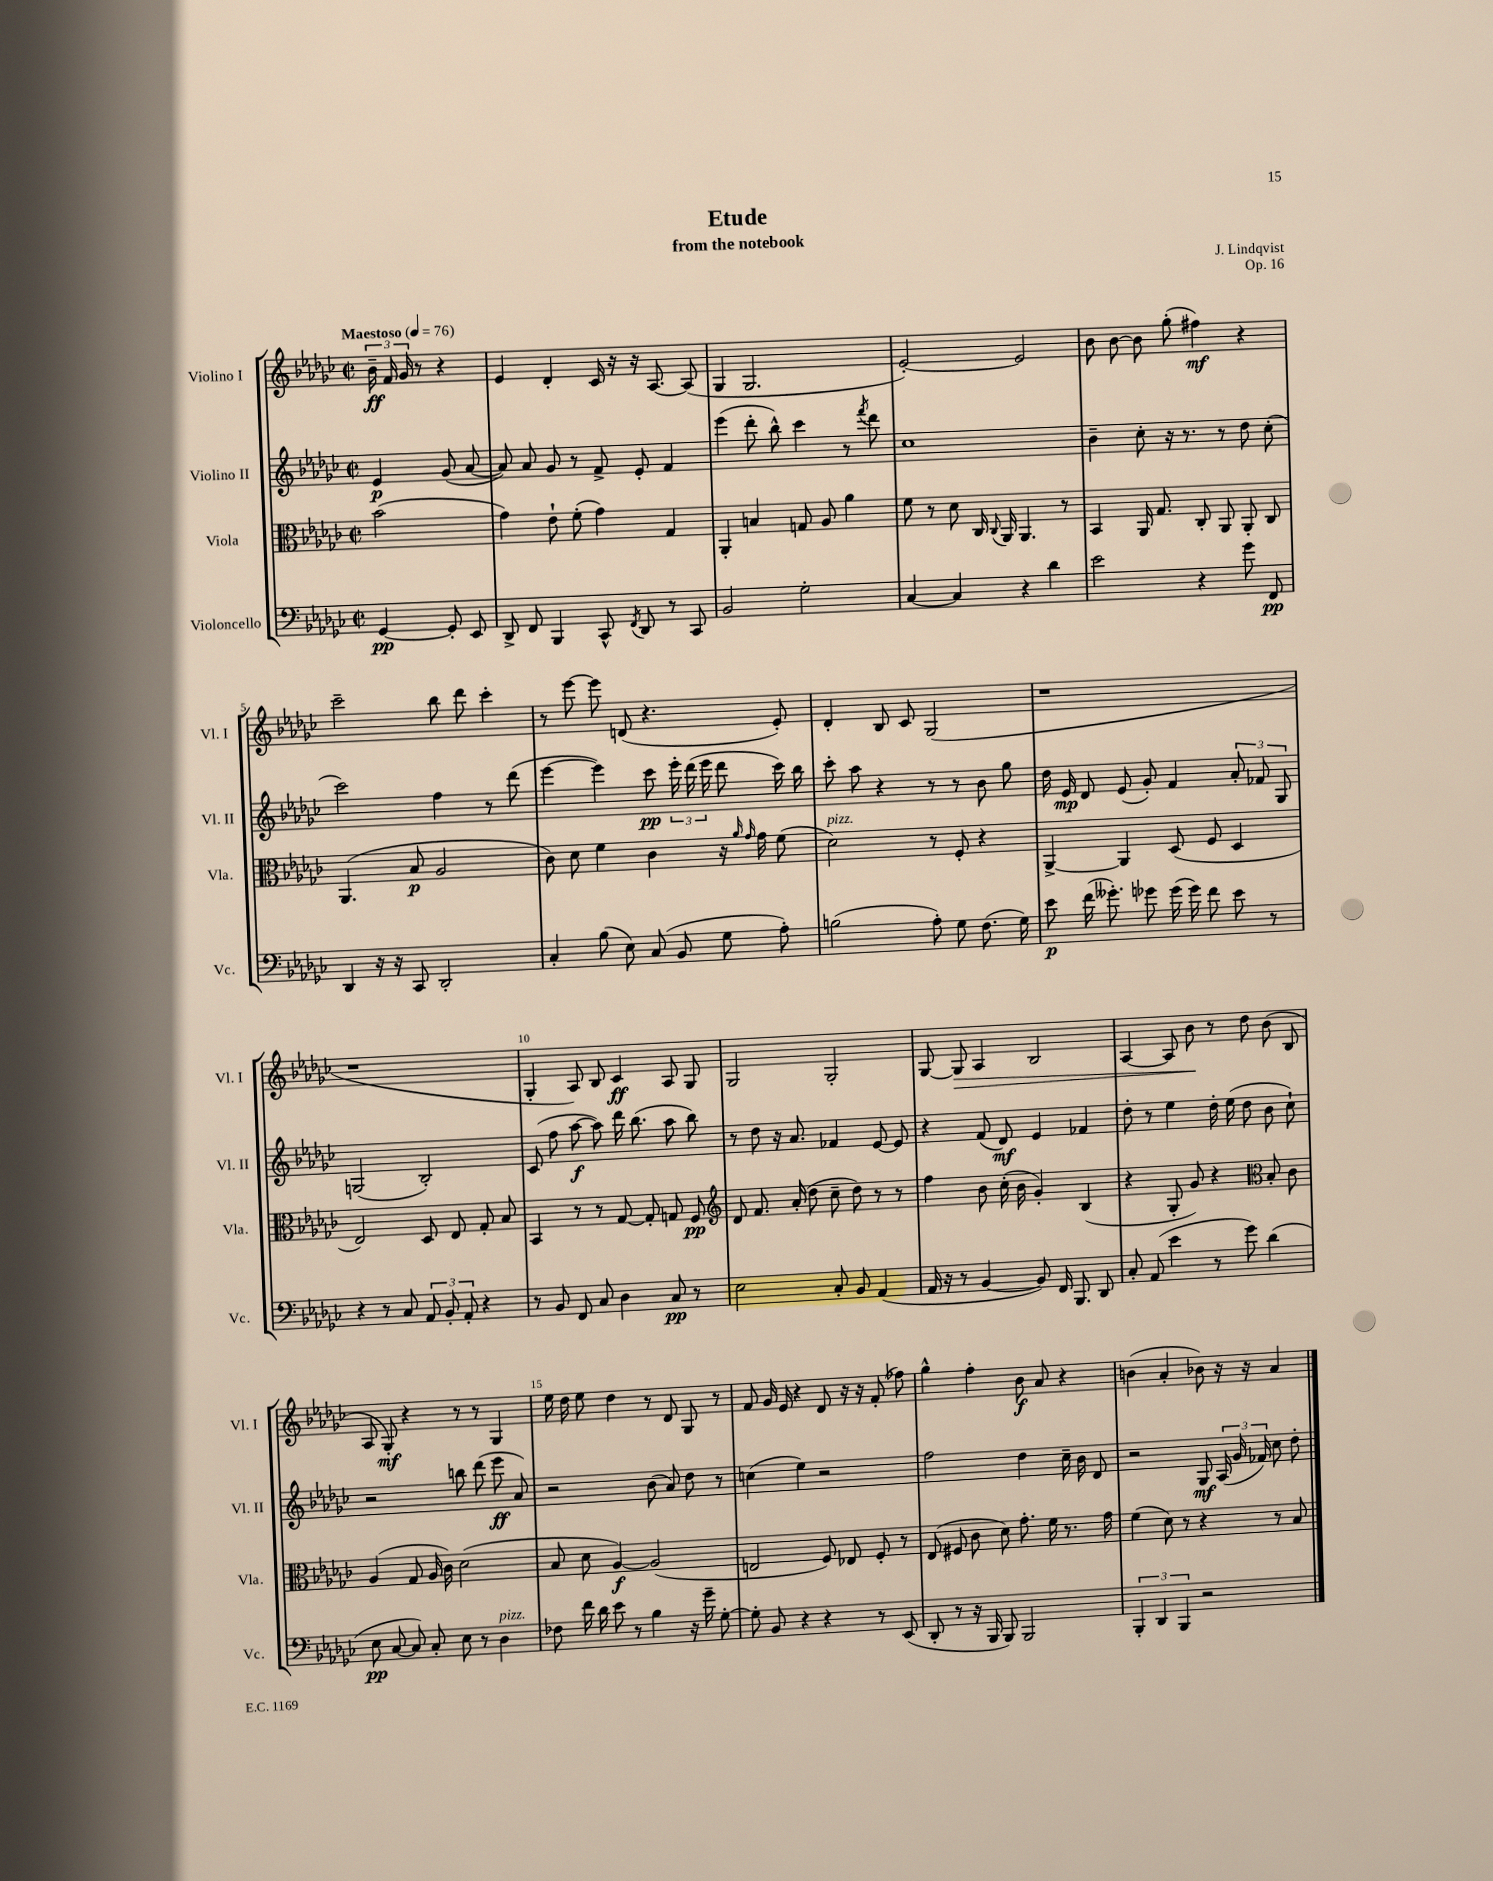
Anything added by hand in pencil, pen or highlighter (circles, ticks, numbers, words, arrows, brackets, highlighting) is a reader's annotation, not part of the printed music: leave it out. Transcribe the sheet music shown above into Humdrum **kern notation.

**kern	**dynam	**kern	**dynam	**kern	**dynam	**kern	**dynam
*part4	*part4	*part3	*part3	*part2	*part2	*part1	*part1
*staff4	*staff4	*staff3	*staff3	*staff2	*staff2	*staff1	*staff1
*I"Violoncello	*	*I"Viola	*	*I"Violino II	*	*I"Violino I	*
*I'Vc.	*	*I'Vla.	*	*I'Vl. II	*	*I'Vl. I	*
*clefF4	*	*clefC3	*	*clefG2	*	*clefG2	*
*k[b-e-a-d-g-c-]	*	*k[b-e-a-d-g-c-]	*	*k[b-e-a-d-g-c-]	*	*k[b-e-a-d-g-c-]	*
*M2/2	*	*M2/2	*	*M2/2	*	*M2/2	*
*met(c|)	*	*met(c|)	*	*met(c|)	*	*met(c|)	*
*MM76	*	*MM76	*	*MM76	*	*MM76	*
=	=	=	=	=	=	=	=
!	!	!	!	!	!	!LO:TX:a:B:t=Maestoso	!
[4GG-/	pp	(2b-\	.	4e-/	p	24b-~\	ff
.	.	.	.	.	.	24f/	.
.	.	.	.	.	.	24g-/	.
.	.	.	.	.	.	8r	.
8GG-'/]	.	.	.	(8g-/	.	4r	.
8EE-/	.	.	.	[8a-/	.	.	.
=1	=1	=1	=1	=1	=1	=1	=1
8DD-^/	.	4g-\)	.	8a-/])	.	4e-/	.
8FF/	.	.	.	8a-/	.	.	.
4BBB-/	.	8e-`\	.	8g-/	.	4d-'/	.
.	.	(8f'\	.	8r	.	.	.
8CC-^^/	.	4g-\)	.	8f^/	.	16c-/	.
.	.	.	.	.	.	16r	.
8qFF/	.	.	.	.	.	.	.
8DD-/	.	.	.	8e-'/	.	16r	.
.	.	.	.	.	.	[8.A-/	.
8r	.	4G-/	.	4f/	.	.	.
8CC-/	.	.	.	.	.	(8A-/]	.
=2	=2	=2	=2	=2	=2	=2	=2
2BB-/	.	4AA-'/	.	(4eee-\	.	4G-/	.
.	.	4Bn/	.	8ddd-'\	.	2.G-/	.
.	.	.	.	8bb-^^\)	.	.	.
2G-'\	.	8Gn/	.	4ccc-\	.	.	.
.	.	8A-/	.	.	.	.	.
.	.	4a-\	.	8r	.	.	.
.	.	.	.	8qfff/	.	.	.
.	.	.	.	8ddd-\	.	.	.
=3	=3	=3	=3	=3	=3	=3	=3
[4C-/	.	8f\	.	1cc-	.	[2e-'/)	.
.	.	8r	.	.	.	.	.
4C-/]	.	8d-\	.	.	.	.	.
.	.	16C-/	.	.	.	.	.
.	.	8qqC-/	.	.	.	.	.
.	.	16AA-/	.	.	.	.	.
4r	.	4.AA-/	.	.	.	2e-/]	.
4d-\	.	.	.	.	.	.	.
.	.	8r	.	.	.	.	.
=4	=4	=4	=4	=4	=4	=4	=4
2e-\	.	4BB-/	.	4b-~\	.	8b-\	.
.	.	.	.	.	.	[8b-\	.
.	.	16AA-/	.	8cc-'\	.	8b-\]	.
.	.	8.G-/	.	.	.	.	.
.	.	.	.	16r	.	(8gg-'\	.
.	.	.	.	8.r	.	.	.
4r	.	8C-'/	.	.	.	4ff#X\)	mf
.	.	8AA-/	.	8r	.	.	.
8g-\	.	8AA-'/	.	8dd-\	.	4r	.
8FF/	pp	8C-/	.	(8cc-'\	.	.	.
!!LO:LB:g=z
=5	=5	=5	=5	=5	=5	=5	=5
4DD-/	.	(4.AA-/	.	2ccc-\)	.	2ccc-~\	.
16r	.	.	.	.	.	.	.
16r	.	.	.	.	.	.	.
8CC-/	.	8B-/	p	.	.	.	.
2DD-'/	.	2A-/	.	4ff\	.	8bb-\	.
.	.	.	.	.	.	8ddd-\	.
.	.	.	.	8r	.	4ccc-'\	.
.	.	.	.	(8ddd-\	.	.	.
=6	=6	=6	=6	=6	=6	=6	=6
4C-'/	.	8c-\)	.	[4eee-\	.	8r	.
.	.	8d-\	.	.	.	[8eee-\	.
(8B-\	.	4f\	.	4eee-\])	.	8eee-\]	.
8E-\)	.	.	.	.	.	(8dn/	.
(8C-/	.	4c-\	.	8ccc-\	pp	4.r	.
8BB-/	.	.	.	24eee-'\	.	.	.
.	.	.	.	(24ddd-\	.	.	.
.	.	.	.	24eee-\	.	.	.
8G-\	.	16r	.	8ddd-\	.	.	.
.	.	16qqa-/	.	.	.	.	.
.	.	16qqg-/	.	.	.	.	.
.	.	16g-\	.	.	.	.	.
8A-'\)	.	(8f\	.	16ccc-\)	.	8e-'/)	.
.	.	.	.	16bb-\	.	.	.
=7	=7	=7	=7	=7	=7	=7	=7
!	!	!LO:TX:a:i:t=pizz.	!	!	!	!	!
(2Bn\	.	2d-\)	.	8ccc-'\	.	4d-'/	.
.	.	.	.	8aa-\	.	.	.
.	.	.	.	4r	.	8B-/	.
.	.	.	.	.	.	8c-/	.
8A-'\)	.	8r	.	8r	.	(2G-/	.
8G-\	.	8F'/	.	8r	.	.	.
(8.F\	.	4r	.	8b-\	.	.	.
.	.	.	.	8gg-\	.	.	.
16G-\)	.	.	.	.	.	.	.
=8	=8	=8	=8	=8	=8	=8	=8
8e-\	p	[4AA-^/	.	16dd-\	.	1r	.
.	.	.	.	16e-/	mp	.	.
(16f\	.	.	.	8d-/	.	.	.
8.g--X'\)	.	.	.	.	.	.	.
.	.	4AA-/]	.	(8e-/	.	.	.
8g-X\	.	.	.	8g-'/)	.	.	.
(16g-\	.	(8D-/	.	4f/	.	.	.
16g-\)	.	.	.	.	.	.	.
8f\	.	8F/	.	.	.	.	.
8e-\	.	4D-/	.	12a-'/	.	.	.
.	.	.	.	12f-X/	.	.	.
8r	.	.	.	.	.	.	.
.	.	.	.	12G-/	.	.	.
!!LO:LB:g=z
=9	=9	=9	=9	=9	=9	=9	=9
4r	.	2E-/)	.	(2Gn/	.	1r	.
8r	.	.	.	.	.	.	.
8C-/	.	.	.	.	.	.	.
12AA-/	.	8D-/	.	2B-'/)	.	.	.
12BB-'/	.	.	.	.	.	.	.
.	.	8E-/	.	.	.	.	.
12AA-'/	.	.	.	.	.	.	.
4r	.	8G-'/	.	.	.	.	.
.	.	8B-/	.	.	.	.	.
=10	=10	=10	=10	=10	=10	=10	=10
8r	.	4BB-/	.	(8c-/	.	4G-'/	.
8BB-/	.	.	.	8ff\	.	.	.
8FF/	.	8r	.	[8aa-\	f	8A-/)	.
8C-/	.	8r	.	8aa-\])	.	8B-/	.
4D-\	.	[8G-/	.	16ddd-\	.	4c-/	ff
.	.	.	.	(8.bb-\	.	.	.
.	.	8G-'/]	.	.	.	.	.
8C-/	pp	8Gn/	.	8aa-\	.	8A-/	.
8r	.	8F/	pp	8bb-\)	.	8G-/	.
=11	=11	=11	=11	=11	=11	=11	=11
*	*	*clefG2	*	*	*	*	*
2E-\	.	8d-/	.	8r	.	2G-/	.
.	.	8.f/	.	8dd-\	.	.	.
.	.	.	.	16r	.	.	.
.	.	(16a-'/	.	8.a-/	.	.	.
.	.	8dd-\	.	.	.	.	.
8C-'/	.	8cc-~\	.	4f-X/	.	2G-'/	.
8BB-/	.	8dd-\)	.	.	.	.	.
(4AA-/	.	8r	.	[8e-/	.	.	.
.	.	8r	.	8e-/]	.	.	.
=12	=12	=12	=12	=12	=12	=12	=12
16AA-/	.	4ff\	.	4r	.	[8G-/	.
16r	.	.	.	.	.	.	.
!	!	!	!	!	!	!	!LO:HP:b
8r	.	.	.	.	.	8G-/]	>
[4BB-/	.	8b-\	.	(8f/	.	4A-/	.
.	.	(16cc-'\	.	8d-/)	mf	.	.
.	.	16b-\	.	.	.	.	.
8BB-/])	.	4g-'/)	.	4e-/	.	2B-/	.
16FF/	.	.	.	.	.	.	.
8.BBB-/	.	.	.	.	.	.	.
.	.	(4B-/	.	4f-X/	.	.	.
8DD-/	.	.	.	.	.	.	.
=13	=13	=13	=13	=13	=13	=13	=13
8C-'/	.	4r	.	8dd-'\	.	[4A-/	.
(8AA-/	.	.	.	8r	.	.	.
4e-\	.	8G-'/	.	4ee-\	.	8A-/]	.
.	.	8g-/)	.	.	.	8b-\	.
8r	.	4r	.	16dd-'\	.	8r	]
.	.	.	.	(16ee-\	.	.	.
8g-\)	.	.	.	8dd-\	.	8dd-\	.
*	*	*clefC3	*	*	*	*	*
(4d-\	.	8B-'/	.	8b-\	.	(8b-\	.
.	.	8c-\	.	8cc-`\)	.	8B-/	.
!!LO:LB:g=z
=14	=14	=14	=14	=14	=14	=14	=14
8E-\	pp	(4A-/	.	2r	.	8A-/	.
[8C-/	.	.	.	.	.	8G-'/)	mf
8C-/])	.	8G-/	.	.	.	4r	.
8C-'/	.	16A-/	.	.	.	.	.
.	.	16c-\)	.	.	.	.	.
8E-\	.	(2d-\	.	8bbn\	.	8r	.
8r	.	.	.	(8ddd-\	.	8r	.
!LO:TX:a:i:t=pizz.	!	!	!	!	!	!	!
4D-\	.	.	.	8eee-\	ff	4G-/	.
.	.	.	.	8a-/)	.	.	.
=15	=15	=15	=15	=15	=15	=15	=15
8F-X\	.	8B-/	.	2r	.	16ee-\	.
.	.	.	.	.	.	16dd-\	.
16f\	.	8d-\	.	.	.	8ee-\	.
16d-\	.	.	.	.	.	.	.
8e-\	.	[4A-/)	f	.	.	4dd-\	.
8r	.	.	.	.	.	.	.
4B-\	.	(2A-/]	.	(8b-\	.	8r	.
.	.	.	.	8a-/)	.	8d-/	.
16r	.	.	.	8dd-\	.	8G-/	.
16g-~\	.	.	.	.	.	.	.
[8G-'\	.	.	.	8r	.	8r	.
=16	=16	=16	=16	=16	=16	=16	=16
8G-'\]	.	2En/	.	(4ccn\	.	8f/	.
8BB-/	.	.	.	.	.	16g-/	.
.	.	.	.	.	.	16e-/	.
4r	.	.	.	4ee-\)	.	4r	.
4r	.	8F/)	.	2r	.	8d-/	.
.	.	8E-X/	.	.	.	16r	.
.	.	.	.	.	.	16r	.
8r	.	8F'/	.	.	.	(8f'/	.
(8EE-/	.	8r	.	.	.	8ff-X\)	.
=17	=17	=17	=17	=17	=17	=17	=17
8DD-'/	.	(8E-/	.	2ff\	.	4gg-^^\	.
8r	.	8F#X/	.	.	.	.	.
16r	.	8c-\	.	.	.	4ff'\	.
16BBB-/	.	.	.	.	.	.	.
8BBB-/)	.	8d-\)	.	.	.	.	.
2BBB-/	.	8.g-'\	.	4dd-\	.	8b-\	f
.	.	.	.	.	.	8a-/	.
.	.	16f\	.	.	.	.	.
.	.	8.r	.	16cc-~\	.	4r	.
.	.	.	.	16b-\	.	.	.
.	.	.	.	8d-/	.	.	.
.	.	16g-\	.	.	.	.	.
=18	=18	=18	=18	=18	=18	=18	=18
6BBB-'/	.	(4f\	.	2r	.	(4bn\	.
6DD-/	.	.	.	.	.	.	.
.	.	8d-\)	.	.	.	4a-'/	.
6BBB-/	.	.	.	.	.	.	.
.	.	8r	.	.	.	.	.
2r	.	4r	.	8G-/	mf	8b-X\)	.
.	.	.	.	(24A-/	.	16r	.
.	.	.	.	24g-/	.	.	.
.	.	.	.	.	.	16r	.
.	.	.	.	24f-X/)	.	.	.
.	.	8r	.	8cc-\	.	4a-/	.
.	.	8B-/	.	8dd-'\	.	.	.
==	==	==	==	==	==	==	==
*-	*-	*-	*-	*-	*-	*-	*-
